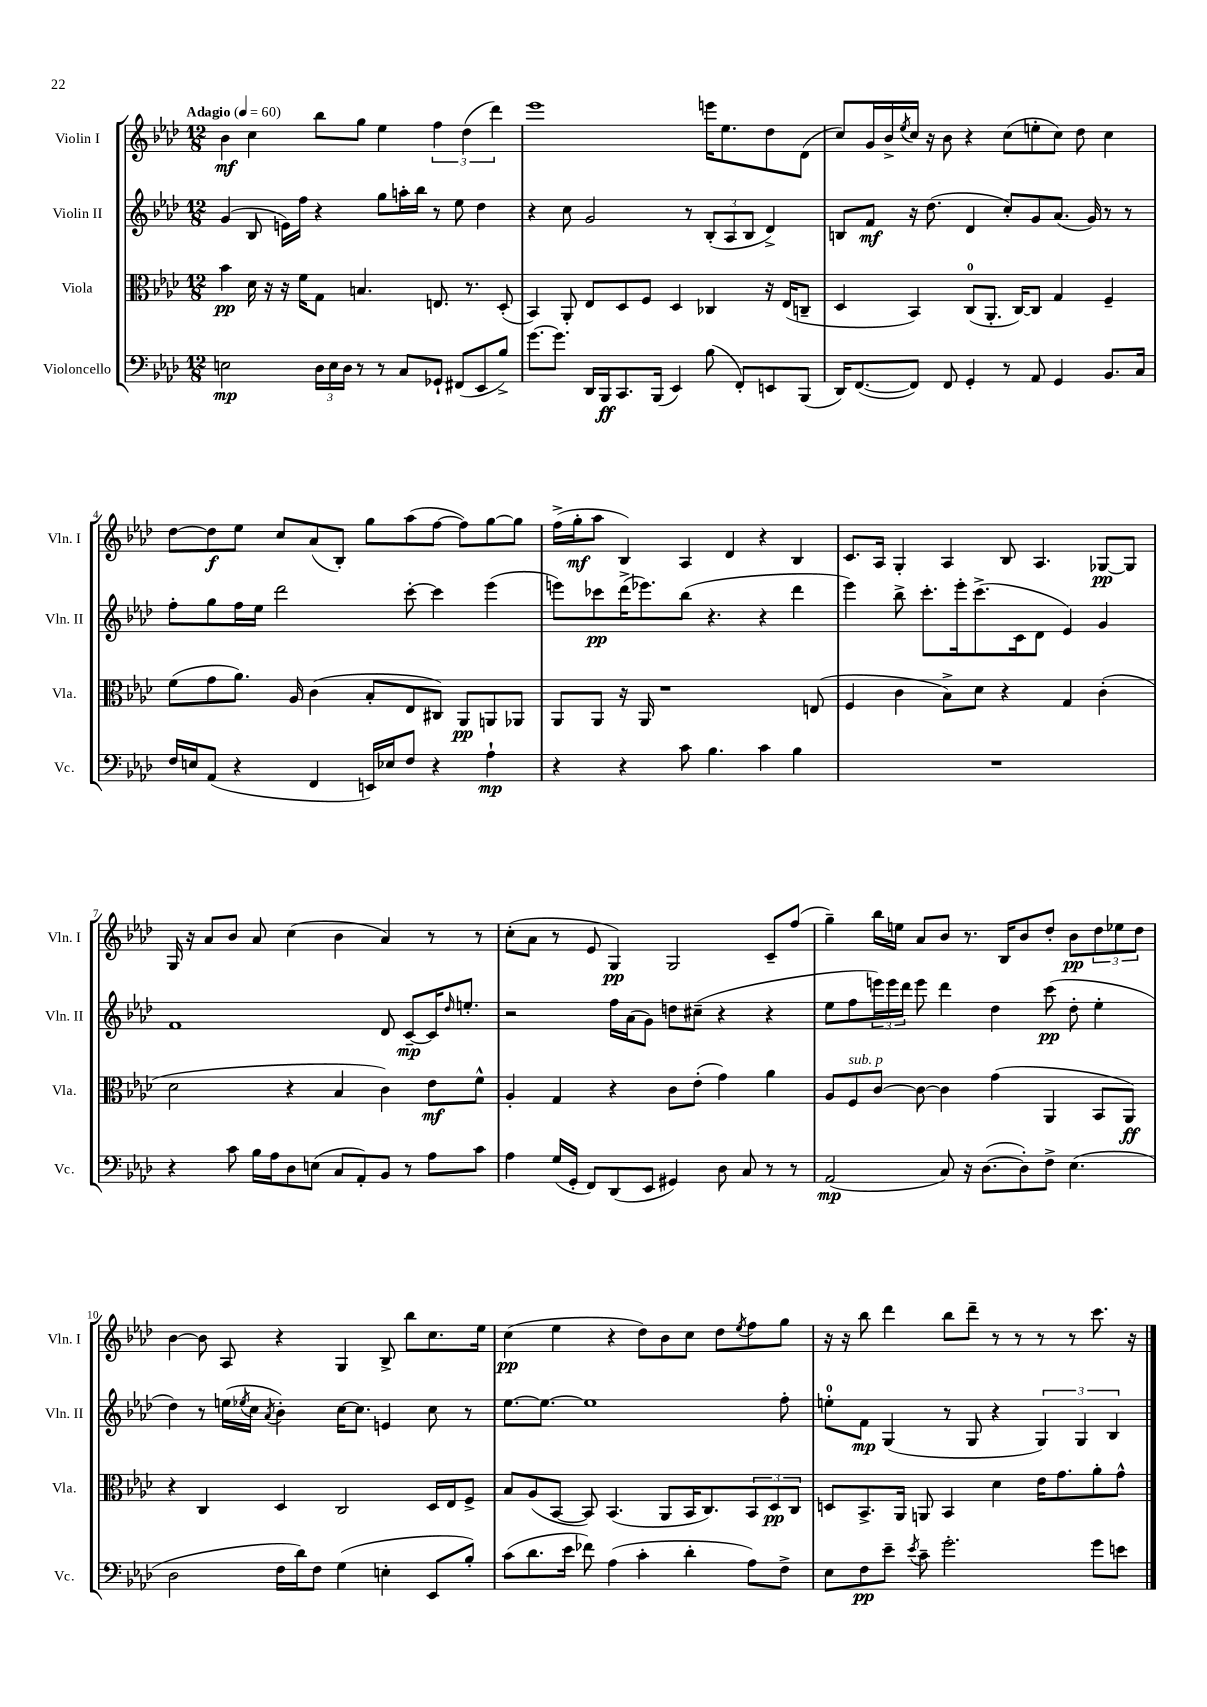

**kern	**kern	**kern	**kern
*staff4	*staff3	*staff2	*staff1
*clefF4	*clefC3	*clefG2	*clefG2
*k[b-e-a-d-]	*k[b-e-a-d-]	*k[b-e-a-d-]	*k[b-e-a-d-]
*M12/8	*M12/8	*M12/8	*M12/8
*MM60	*MM60	*MM60	*MM60
2E	4b-	(4g	4b-
.	16d-	8B-	4cc
.	16r	.	.
.	16r	16e)	.
.	16f	16ff	.
24D-	8G	4r	8bb-
24E	.	.	.
24D-	.	.	.
8r	4.B	.	8gg
8r	.	8gg	4ee-
8C	.	16aa'	.
.	.	16bb-	.
8GG-`	8.E	8r	6ff
(8FF#	.	8ee-	.
.	.	.	(6dd-
.	8.r	.	.
8EE-	.	4dd-	.
.	.	.	6ddd-)
8B-^)	(8D-'	.	.
=	=	=	=
[8.g	4BB-)	4r	1eee-
8.g]	.	.	.
.	8AA-'	8cc	.
16DD-	8E-	2g	.
16BBB-	.	.	.
8.CC	8D-	.	.
.	8F	.	.
(16BBB-	.	.	.
4EE-)	4D-	.	.
.	.	8r	.
(8B-	4C-	(12B-'	16eee
.	.	.	8.ee-
.	.	12A-	.
8FF')	.	.	.
.	.	12B-	.
8EE	16r	4d-^)	8dd-
.	(16E-	.	.
(8BBB-	8C~	.	(8d-
=	=	=	=
16DD-)	4D-	8B	8cc)
([8.FF	.	.	.
.	.	8f	16g
.	.	.	16b-^
.	.	.	8qee-
8FF])	4BB-)	16r	16cc
.	.	(8.dd-	16r
8FF	.	.	8b-
4GG'	(8C	4d-	4r
.	8.AA-'	.	.
8r	.	8cc')	(8cc
.	[16C)	.	.
8AA-	8C]	8g	8ee'
4GG	4G	(8.a-	8cc)
.	.	.	8dd-
.	.	16g)	.
8.BB-	4F~	8r	4cc
.	.	8r	.
16C	.	.	.
=	=	=	=
16F	(8f	8ff'	[8dd-
16E	.	.	.
(8AA-	8g	8gg	8dd-]
4r	8.a-)	16ff	8ee-
.	.	16ee-	.
.	.	2ddd-	8cc
.	16A-	.	.
4FF	(4c	.	(8a-
.	.	.	8B-')
16EE)	8B-'	.	8gg
16E-	.	.	.
8F	8E-	[8ccc'	(8aa-
4r	8C#)	4ccc]	[8ff
.	8AA-	.	8ff])
4A-`	8AA	(4eee-	[8gg
.	8AA-	.	8gg]
=	=	=	=
4r	8AA-	8eee)	(16ff^
.	.	.	16gg'
.	8AA-	8ccc-	8aa-
4r	16r	(16ddd-^	4B-)
.	16AA-	8.eee-)	.
.	1r	.	.
8c	.	(8bb-	4A-
4.B-	.	4.r	.
.	.	.	4d-
4c	.	4r	4r
4B-	.	4ddd-	4B-
.	(8E	.	.
=	=	=	=
1.r	4F	4eee-)	8.c
.	.	.	16A-
.	4c	8bb-^	4G'
.	.	8.ccc'	.
.	8B-^)	.	4A-
.	.	16eee-'	.
.	8d-	(8.ccc^	.
.	4r	.	8B-
.	.	16c	.
.	.	8d-	4.A-
.	4G	4e-)	.
.	(4c'	4g	[8G-
.	.	.	8G-]
=	=	=	=
4r	2d-	1f	16G
.	.	.	16r
.	.	.	8a-
8c	.	.	8b-
16B-	.	.	8a-
16A-	.	.	.
8D-	4r	.	(4cc
(8E	.	.	.
8C	4B-	.	4b-
8AA-')	.	.	.
8BB-	4c)	8d-	4a-)
8r	.	[8c~	.
8A-	8e-	16c]	8r
.	.	16qqdd-	.
.	.	8.ee'	.
8c	8f^^	.	8r
=	=	=	=
4A-	4A-'	2r	(8cc'
.	.	.	8a-
(16G	4G	.	8r
16GG'	.	.	.
8FF)	.	.	8e-
(8DD-	4r	16ff	4G)
.	.	(16a-	.
8EE-	.	8g)	.
4GG#)	8c	8dd	2G
.	(8e-'	(8cc#~	.
8D-	4g)	4r	.
8C	.	.	.
8r	4a-	4r	8c~
8r	.	.	(8ff
=	=	=	=
(2AA-	8A-	8ee-	4gg~)
.	8F	8ff	.
.	[8c	24eee)	16bb-
.	.	24eee	.
.	.	.	16ee
.	.	24ddd-	.
.	8c_	8eee	8a-
8C)	4c]	4ddd-	8b-
16r	.	.	8.r
([8.D-	.	.	.
.	(4g	4dd-	.
.	.	.	16B-
8D-'])	.	.	8b-
8F^	4AA-	(8ccc	8dd-'
(4.E-	.	8dd-'	8b-
.	8BB-	4ee-'	12dd-
.	.	.	12ee-
.	8AA-)	.	.
.	.	.	12dd-
=	=	=	=
2D-	4r	4dd-)	[4b-
.	4C	8r	8b-]
.	.	(16ee	8A-
.	.	8qee-	.
.	.	16cc	.
.	.	8qa-	.
16F	4D-	4b-')	4r
16d-)	.	.	.
8F	.	.	.
(4G	2C	[16cc	4G
.	.	8.cc]	.
4E'	.	4e	8B-^
.	.	.	8bb-
8EE-	16D-	8cc	8.cc
.	16E-	.	.
8B-')	8F^	8r	.
.	.	.	16ee-
=	=	=	=
(8c	8B-	[8.ee-	(4cc
8.d-	(8A-	.	.
.	.	8.ee-_	.
.	[8BB-	.	4ee-
16e-	.	.	.
8f-)	8BB-])	1ee-]	.
(4A-	(4.BB-	.	4r
4c'	.	.	8dd-)
.	8AA-	.	8b-
4d-'	16BB-	.	8cc
.	8.C)	.	.
.	.	.	8dd-
.	.	.	8qee-
8A-)	12BB-	.	8ff
.	12D-	.	.
8F^	.	8ff'	8gg
.	12C	.	.
=	=	=	=
8E-	8D	8ee'	16r
.	.	.	16r
8F	8.BB-^	8f	8bb-
8e-~	.	(4G	4ddd-
.	16AA-	.	.
8qe-	.	.	.
8c~	8AA	.	.
2.g'	4BB-	8r	8bb-
.	.	8G	8ddd-~
.	4d-	4r	8r
.	.	.	8r
.	16e-	6G)	8r
.	8.g	.	.
.	.	.	8r
.	.	6G	.
8g	8a-'	.	8.ccc
.	.	6B-	.
8e	8g^^	.	.
.	.	.	16r
==	==	==	==
*-	*-	*-	*-
